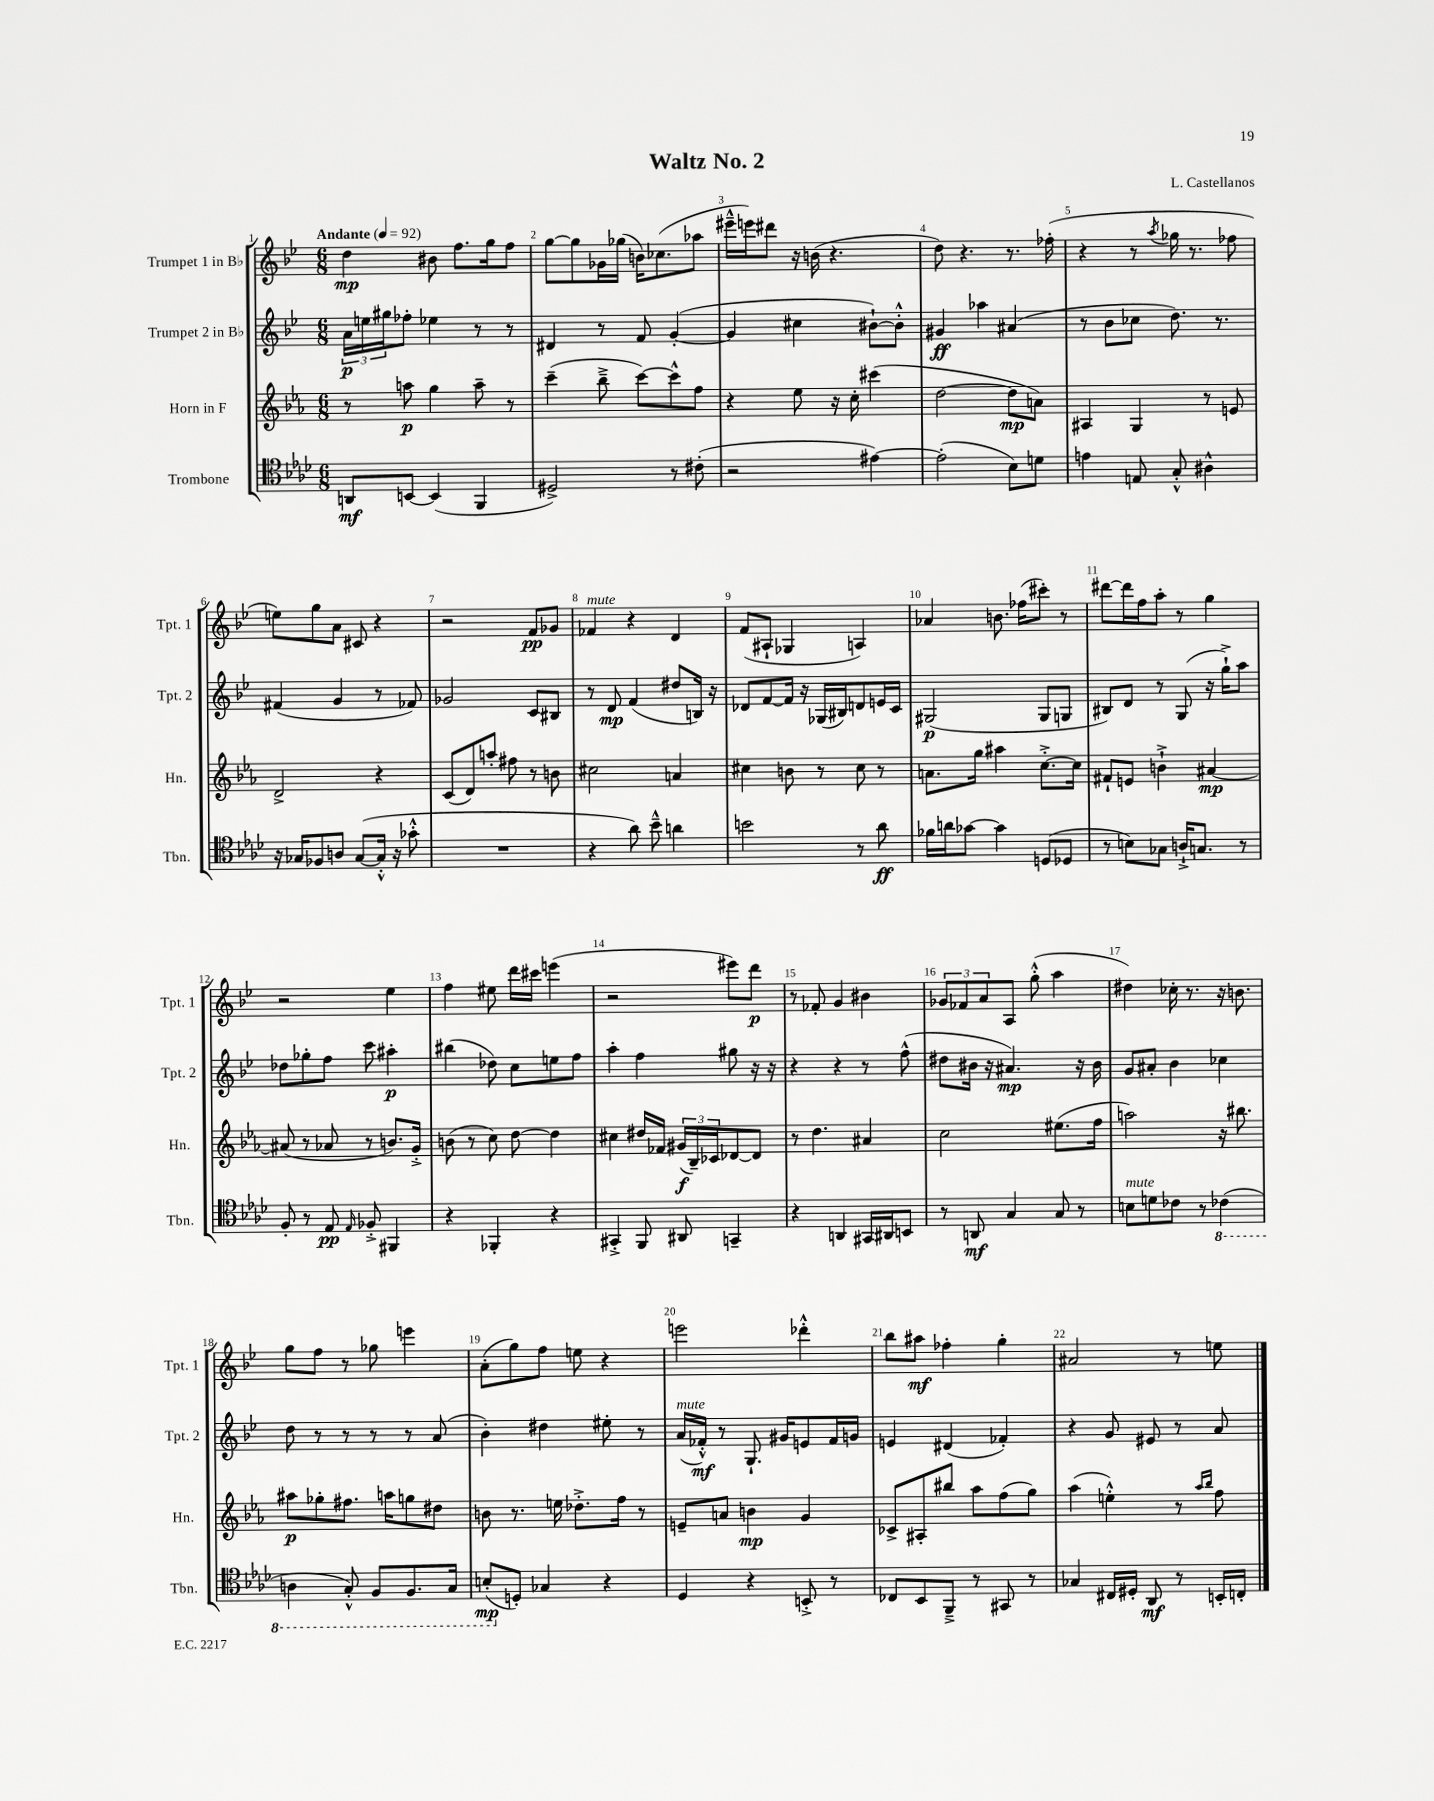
\header { title = "Waltz No. 2" composer = "L. Castellanos" }
<<
\new StaffGroup <<
\new Staff = "s0" \with { instrumentName = "Trumpet 1 in Bb" shortInstrumentName = "Tpt. 1" } {
    \clef treble \key bes \major \numericTimeSignature \time 6/8 \tempo "Andante" 4 = 92
    d''4\mp bis'8 f''8. g''16 f''8 |
    g''8~ g''8 ges'16 ges''16( b'16) ces''8.( aes''8 |
    eis'''16---^ e'''16) dis'''8 r16 b'16( r4. |
    d''8) r4. r8. fes''16-.( |
    r4 r8 \acciaccatura { a''8 } ges''16 r8. fes''8 |
    e''8) g''8 a'8 cis'8 r4 |
    r2 f'8\pp ges'8 |
    fes'4^\markup { \italic "mute" } r4 d'4 |
    f'8( ais8-! ges4 a4) |
    aes'4 b'8. fes''16( cis'''8-.) r8 |
    dis'''8~ dis'''16 f''16 a''8-. r8 g''4 |
    r2 ees''4 |
    f''4 eis''8 d'''16 cis'''16 e'''4( |
    r2 eis'''8) d'''8\p |
    r8 fes'8-. g'4 bis'4 |
    \tuplet 3/2 { ges'8 fes'8 a'8 } a8 g''8-.-^( a''4 |
    dis''4) ces''16-. r8. r16 b'8. |
    g''8 f''8 r8 ges''8 e'''4 |
    a'8-.( g''8) f''8 e''8 r4 |
    e'''2 des'''4-.-^ |
    bes''8 ais''8\mf fes''4-. g''4-. |
    ais'2 r8 e''8 \bar "|." |
}
\new Staff = "s1" \with { instrumentName = "Trumpet 2 in Bb" shortInstrumentName = "Tpt. 2" } {
    \clef treble \key bes \major \numericTimeSignature \time 6/8
    \tuplet 3/2 { a'16\p e''16 gis''16 } fes''8-. ees''4 r8 r8 |
    dis'4 r8 f'8 g'4~-.( |
    g'4 cis''4 bis'8~-!) bis'8-.-^ |
    gis'4\ff aes''4 ais'4( |
    r8 bes'8 ces''8 d''8.) r8. |
    fis'4( g'4 r8 fes'8) |
    ges'2 c'8 bis8 |
    r8 d'8\mp f'4( dis''8 b16) r16 |
    des'8 f'8~ f'16 r16 ges16( bis16) d'8 e'16 c'16 |
    gis2\p( gis8 g8 |
    bis8) d'8 r8 g8( r16 g''16-!->) a''8 |
    des''8 ges''8-. f''8 c'''8 ais''4-.\p |
    bis''4( des''8) c''8 e''8 f''8 |
    a''4-. f''4 gis''8 r16 r16 |
    r4 r4 r8 f''8-^( |
    dis''8 bis'16 r16 ais'4.\mp) r16 bis'16 |
    g'8 ais'8-. bes'4 ces''4 |
    d''8 r8 r8 r8 r8 a'8( |
    bes'4-.) dis''4 eis''8-. r8 |
    a'16^\markup { \italic "mute" }( fes'16-.-^\mf) r8 g8.-! gis'16 e'8 fes'16 g'16 |
    e'4 dis'4( fes'4-.) |
    r4 g'8 eis'8 r8 a'8 \bar "|." |
}
\new Staff = "s2" \with { instrumentName = "Horn in F" shortInstrumentName = "Hn." } {
    \clef treble \key ees \major \numericTimeSignature \time 6/8
    r8 a''8\p g''4 a''8-- r8 |
    c'''4--( bes''8---> c'''8~) c'''8-^ f''8 |
    r4 ees''8 r16 c''16-. cis'''4( |
    d''2~ d''8\mp a'8) |
    ais4 g4 r8 e'8 |
    d'2-> r4 |
    c'8( d'8) a''8-. fis''8 r8 b'8 |
    cis''2 a'4 |
    cis''4 b'8 r8 cis''8 r8 |
    a'8. g''16 ais''4 c''8.~-.-> c''16 |
    fis'8-! e'8 b'4-!-> ais'4~\mp |
    ais'8( r8 aes'8 r8 b'8.) g'16-.-> |
    b'8( r8 c''8) d''8~ d''4 |
    cis''4 dis''16 fes'16 \tuplet 3/2 { gis'16\f( bes16--) ces'16 } des'8~ des'8 |
    r8 d''4. ais'4 |
    c''2 eis''8.( f''16 |
    a''2) r16 bis''8. |
    ais''8\p ges''8-. fis''8. a''16 g''8 dis''8 |
    b'8 r8. e''16 des''8.-.-> f''16 r8 |
    e'8-- a'8 b'4\mp g'4 |
    ces'8-> ais8-. bis''8 aes''8 f''8( g''8) |
    aes''4( e''4-.-^) r8 \grace { aes''16 bes''16 } f''8 \bar "|." |
}
\new Staff = "s3" \with { instrumentName = "Trombone" shortInstrumentName = "Tbn." } {
    \clef tenor \key aes \major \numericTimeSignature \time 6/8
    a,8\mf b,8~ b,4( f,4 |
    dis2->) r8 cis'8-.( |
    r2 eis'4~) |
    eis'2-.( bes8) d'8 |
    e'4 e8 g8-.-^ ais4-^ |
    r16 ges16 fes8 a8 ges8~( ges16-.-^ r16 ges'8-.-^ |
    R2. |
    r4 aes'8) bes'8---^ a'4 |
    b'2 r8 aes'8\ff |
    fes'16 a'16 ges'8~ ges'4 d8( des8 |
    r8 b8) ges8 a16-!-> g8. r8 |
    f8-. r8 ees8\pp \grace { ees16 } fes8-.-> fis,4 |
    r4 fes,4-. r4 |
    gis,4-.-> f,8 ais,8 g,4-- |
    r4 a,4 gis,16 ais,16 b,8 |
    r8 a,8\mf g4 g8 r8 |
    b8^\markup { \italic "mute" } d'8 ces'8 r8 \ottava #-1 ces4( |
    a,4 g,8-.-^) f,8 f,8. g,16 |
    b,8-.\mp( \ottava #0 d8-.) ges4 r4 |
    des4 r4 b,8-.-> r8 |
    ces8 bes,8 f,8---> r8 gis,8 r8 |
    ges4 cis16 dis16-. aes,8\mf r8 b,16-. c16-. \bar "|." |
}
>>
>>
\layout { \context { \Score \override BarNumber.break-visibility = ##(#f #t #t) barNumberVisibility = #all-bar-numbers-visible } }
